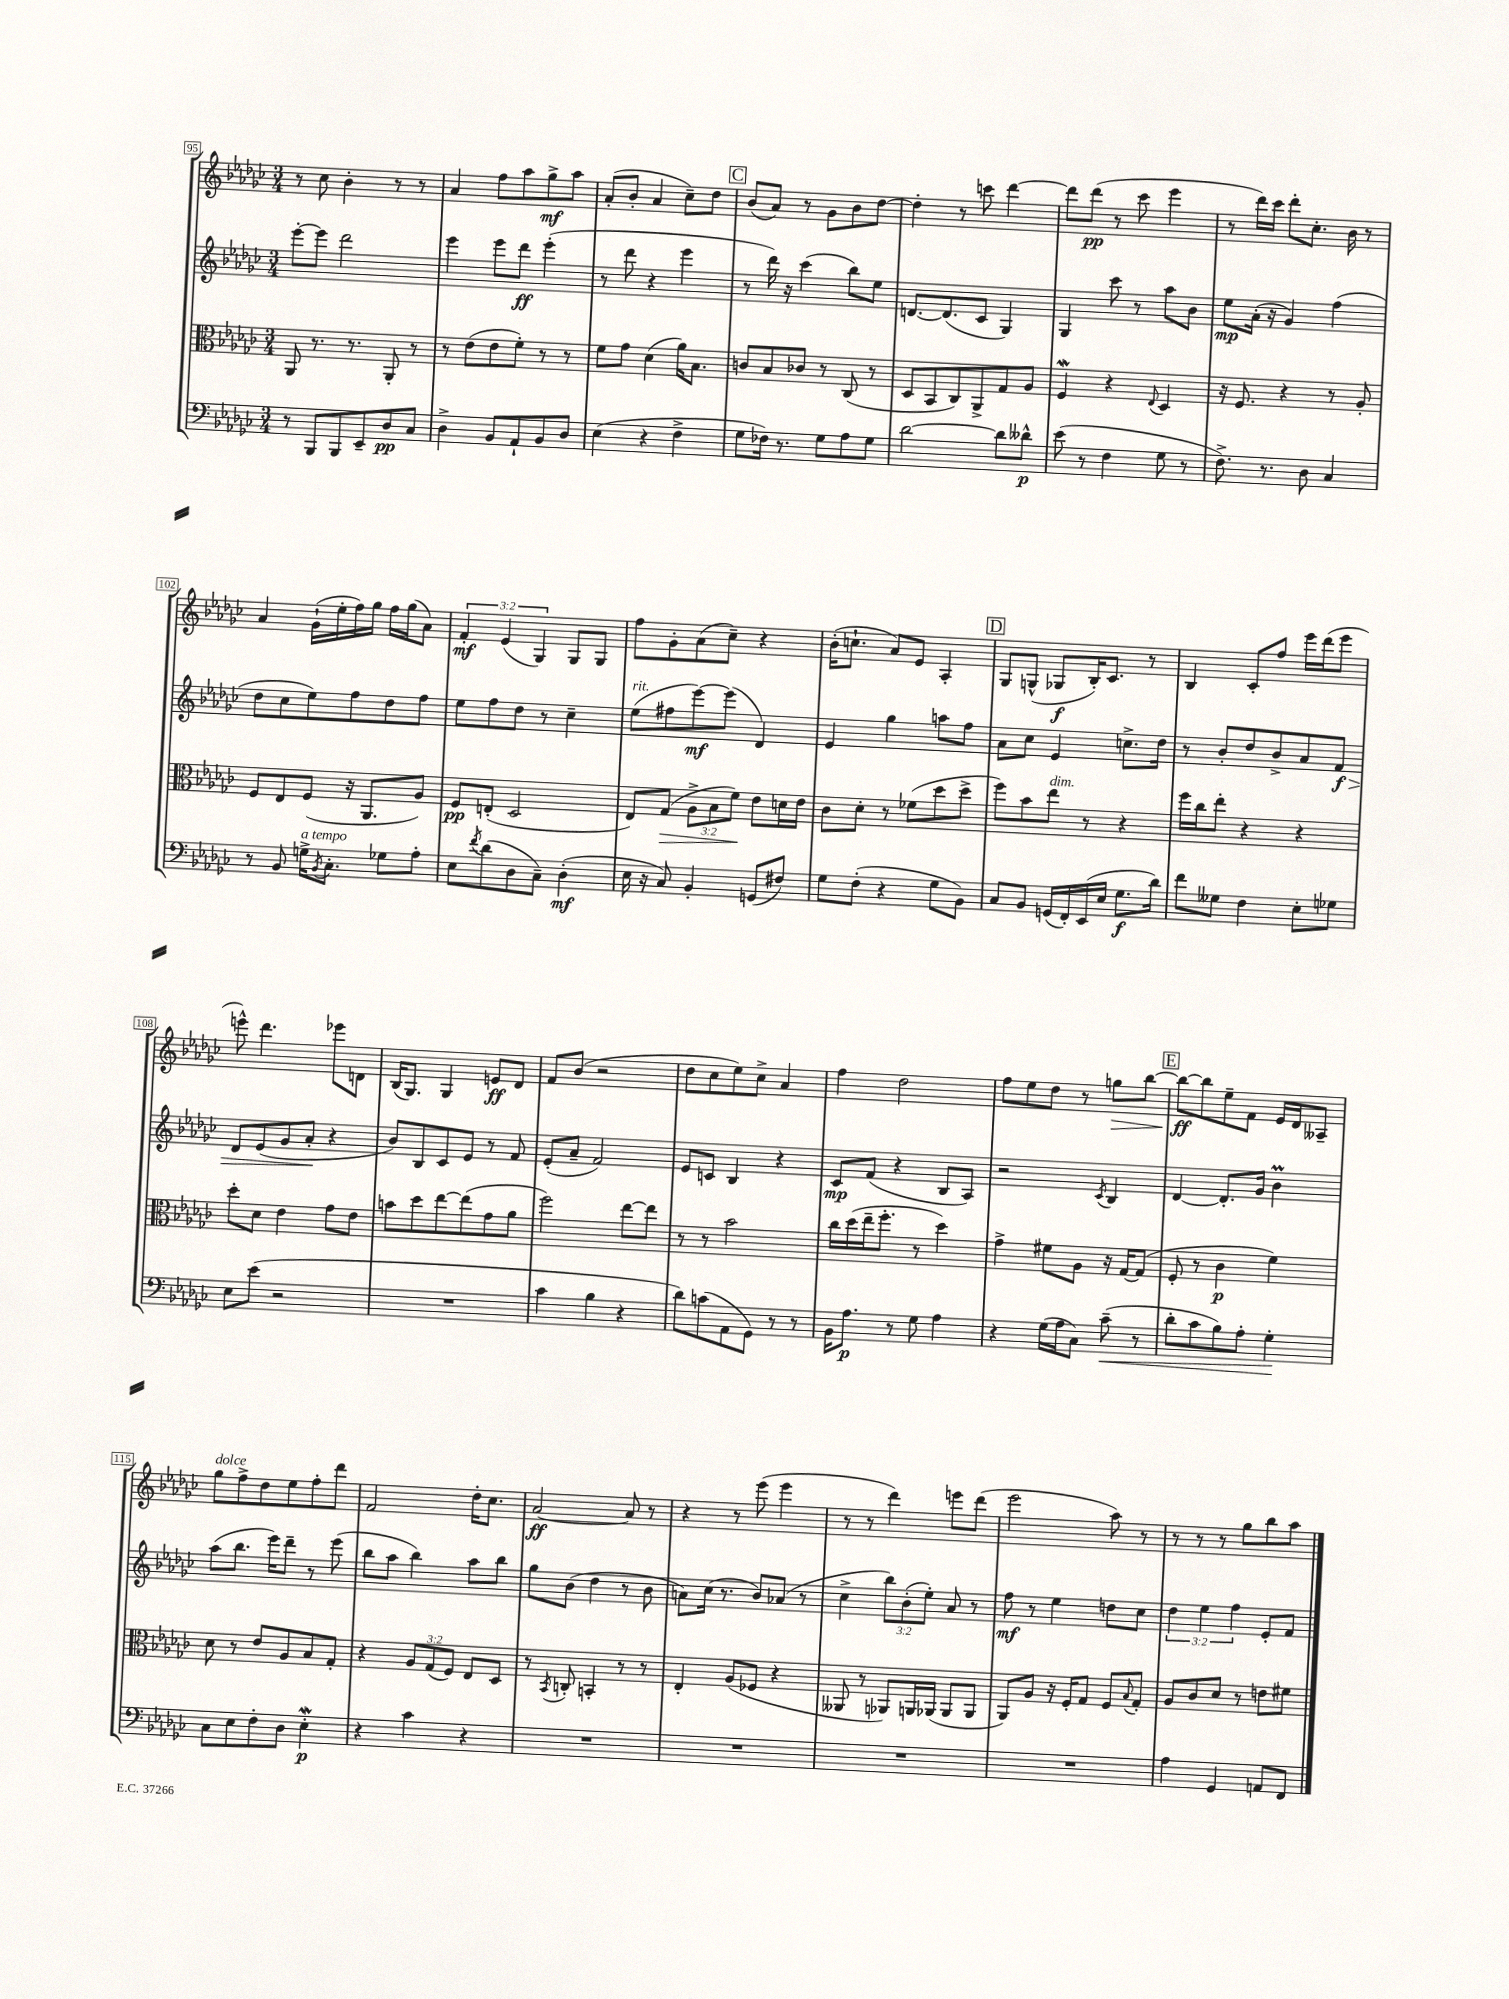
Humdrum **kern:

**kern	**kern	**kern	**kern
*staff4	*staff3	*staff2	*staff1
*clefF4	*clefC3	*clefG2	*clefG2
*k[b-e-a-d-g-c-]	*k[b-e-a-d-g-c-]	*k[b-e-a-d-g-c-]	*k[b-e-a-d-g-c-]
*M3/4	*M3/4	*M3/4	*M3/4
8r	8AA-	[8eee-'	8r
8BBB-	8.r	8eee-]	8cc-
8BBB-	.	2ddd-	4b-'
.	8.r	.	.
8EE-~	.	.	.
8D-	8AA-'	.	8r
8C-	8r	.	8r
=	=	=	=
4D-^	8r	4eee-	4a-
.	(8e-	.	.
8BB-	8e-	8eee-	8ff
8AA-`	8f')	8ddd-	8aa-
8BB-	8r	(4eee-'	8gg-^
8D-	8r	.	8aa-
=	=	=	=
(4E-	8f	8r	(8a-'
.	8g-	8ddd-	8b-'
4r	(4d-	4r	4a-
4F^	16a-)	4eee-	8cc-~)
.	8.B-	.	.
.	.	.	8dd-
=	=	=	=
8G-	8c	8r	(8b-
16F-)	8B-	16ddd-)	8a-)
8.r	.	16r	.
.	8c-	(4ccc-	8r
8G-	8r	.	8g-
8A-	(8C-	8bb-)	8b-
8G-	8r	8ee-	[8dd-
=	=	=	=
[2d-	8D-	[8.d	4dd-']
.	8BB-	.	.
.	.	(8.d]	.
.	8C-)	.	8r
.	8AA-^	8c-	8ccc
8d-]	8G-	4G-)	[4ddd-
8d--^^	8A-	.	.
=	=	=	=
(8e-	4F	4G-	8ddd-]
8r	.	.	(8ddd-
4F	4r	8ccc-	8r
.	.	8r	8ccc-
.	8qqE-	.	.
8G-	4D-	8aa-	4eee-
8r	.	8b-	.
=	=	=	=
8.F^)	16r	8ee-	8r
.	8.F	.	.
.	.	(16a-'	16ddd-)
8.r	.	16r	16ccc-
.	4r	4g-)	8ddd-'
8D-	.	.	8.cc-'
4C-	8r	(4ff	.
.	.	.	16b-
.	8A-'	.	8r
=	=	=	=
8r	8F	8dd-	4a-
8BB-	8E-	8cc-	.
16G^	(8F	8ee-)	(16g-`
8qBB-	.	.	.
8.C-'	.	.	16ee-'
.	16r	8ff	16ff)
.	8.AA-	.	16gg-
8G-	.	8dd-	16ff
.	.	.	(16gg-
8A-'	8A-)	8ff	8a-)
=	=	=	=
8E-	8F	8ee-	6f'
8qf	.	.	.
(8d-	(8E'	8ff	.
.	.	.	(6e-
8D-	2D-	8dd-	.
.	.	.	6G-)
8C-~)	.	8r	.
(4D-'	.	4cc-~	8G-
.	.	.	8G-
=	=	=	=
16E-	8E-)	(8ee-	8ff
16r	.	.	.
8C-)	(8G-	8ff#	8g-'
4BB-'	12A-^	[8eee-)	(8a-
.	12B-	.	.
.	.	(8eee-]	8cc-~)
.	12f)	.	.
(8GG	8e-	4d-)	4r
8F#)	16d	.	.
.	16e-	.	.
=	=	=	=
8G-	8c-	4e-	(16b-'
.	.	.	8.cc`
(8F'	8d-'	.	.
4r	8r	4gg-	8a-)
.	(8f-	.	8e-
8G-	8dd-	8aa	4A-'
8BB-)	8dd-^	8ff	.
=	=	=	=
8C-	8ff)	8a-	8G-
8BB-	8b-	8cc-	(8G^^
(16GG	8ee-	4e-	8G-
16FF')	.	.	.
(16EE-	8r	.	16B-')
16E-	.	.	8.c-
8.G-	4r	8.cc^	.
.	.	.	8r
16d-)	.	16dd-	.
=	=	=	=
8f	16ff	8r	4B-
.	16cc-	.	.
8G--	8ee-'	8b-'	.
4F	4r	8dd-	8c-'
.	.	8b-^	8ff
8E-'	4r	8a-	16eee-
.	.	.	(16ddd-
8G-	.	8f	8eee-
=	=	=	=
8E-	8dd-'	8d-	8eee^^)
(8e-	8d-	(8e-	4.ddd-
2r	4e-	8g-	.
.	.	8a-'	.
.	8g-	4r	8eee-
.	8e-	.	8d
=	=	=	=
2.r	8b	8b-)	(16B-
.	.	.	8.G-)
.	8dd-	8B-	.
.	[8ee-	8c-	4G-
.	(8ee-]	8e-	.
.	8g-	8r	8e
.	8a-	8f	8d-
=	=	=	=
4c-	2ff)	(8e-'	8f
.	.	8a-~	(8b-
4B-	.	2f)	2r
4r	[8ee-	.	.
.	8ee-]	.	.
=	=	=	=
8d-)	8r	8e-	8dd-
(8c	8r	8c	8cc-
8AA-	2b-	4B-	8ee-)
8GG-)	.	.	8cc-^
8r	.	4r	4a-
8r	.	.	.
=	=	=	=
16BB-	16cc-	8c-	4ff
8.A-	(16dd-	.	.
.	16ee-~	(8f	.
.	8.ff'	.	.
8r	.	4r	2dd-
8G-	8r	.	.
4A-	4dd-)	8B-	.
.	.	8A-)	.
=	=	=	=
4r	4g-^	2r	8ff
.	.	.	8ee-
(16G-	8f#	.	8dd-
16A-	.	.	.
8C-)	8A-	.	8r
.	.	8qc-	.
(8c-~	16r	4B-	8gg
.	[16G-	.	.
8r	(8G-]	.	[8bb-
=	=	=	=
8d-'	8F'	[4d-	8bb-_
8c-	8r	.	8bb-]
8B-)	4c-	8.d-']	8ee-~
8A-'	.	.	8f
.	.	16g-	.
4G-'	4f)	4b-	16e-
.	.	.	16d-
.	.	.	8A--~
=	=	=	=
8C-	8d-	(8aa-	8gg-
8E-	8r	8.bb-	8ff^
8F'	8e-	.	8dd-
.	.	16eee-)	.
8D-	8A-	8ddd-~	8ee-
4E-'	8B-	8r	8ff'
.	8G-'	(8eee-	8ddd-
=	=	=	=
4r	4r	8bb-	2f
.	.	8aa-	.
4c-	12A-	4bb-)	.
.	(12G-	.	.
.	12F)	.	.
4r	8E-	8aa-	16dd-'
.	.	.	8.cc-
.	8D-	8bb-	.
=	=	=	=
2.r	8r	8gg-	[2a-
.	8qBB-	.	.
.	8C'	(8b-	.
.	4BB'	4dd-	.
.	8r	8r	8a-]
.	8r	8b-	8r
=	=	=	=
2.r	4E-'	8a)	4r
.	.	(16cc-	.
.	.	8.r	.
.	(8A-	.	8r
.	8F-	8b-)	(8eee-
.	4r	(8a-	4eee-
.	.	8r	.
=	=	=	=
2.r	8AA--	4cc-^	8r
.	8r	.	8r
.	8AA-)	12bb-)	4ddd-)
.	.	(12b-'	.
.	16AA	.	.
.	.	12ee-')	.
.	(16AA-	.	.
.	8AA-	8a-	8eee
.	8AA-	8r	(8ddd-
=	=	=	=
2.r	8AA-)	8ff	2eee-
.	8A-	8r	.
.	16r	4ee-	.
.	16F'	.	.
.	8G-	.	.
.	8F	8dd	8aa-)
.	8qqB-	.	.
.	8G-'	8cc-	8r
=	=	=	=
4A-	8A-	6dd-	8r
.	8c-	.	8r
.	.	6ee-	.
4GG-	8d-	.	8r
.	.	6ff	.
.	8r	.	8gg-
8AA	8e	8e-'	8bb-
8FF	8f#	8f	8aa-
==	==	==	==
*-	*-	*-	*-
